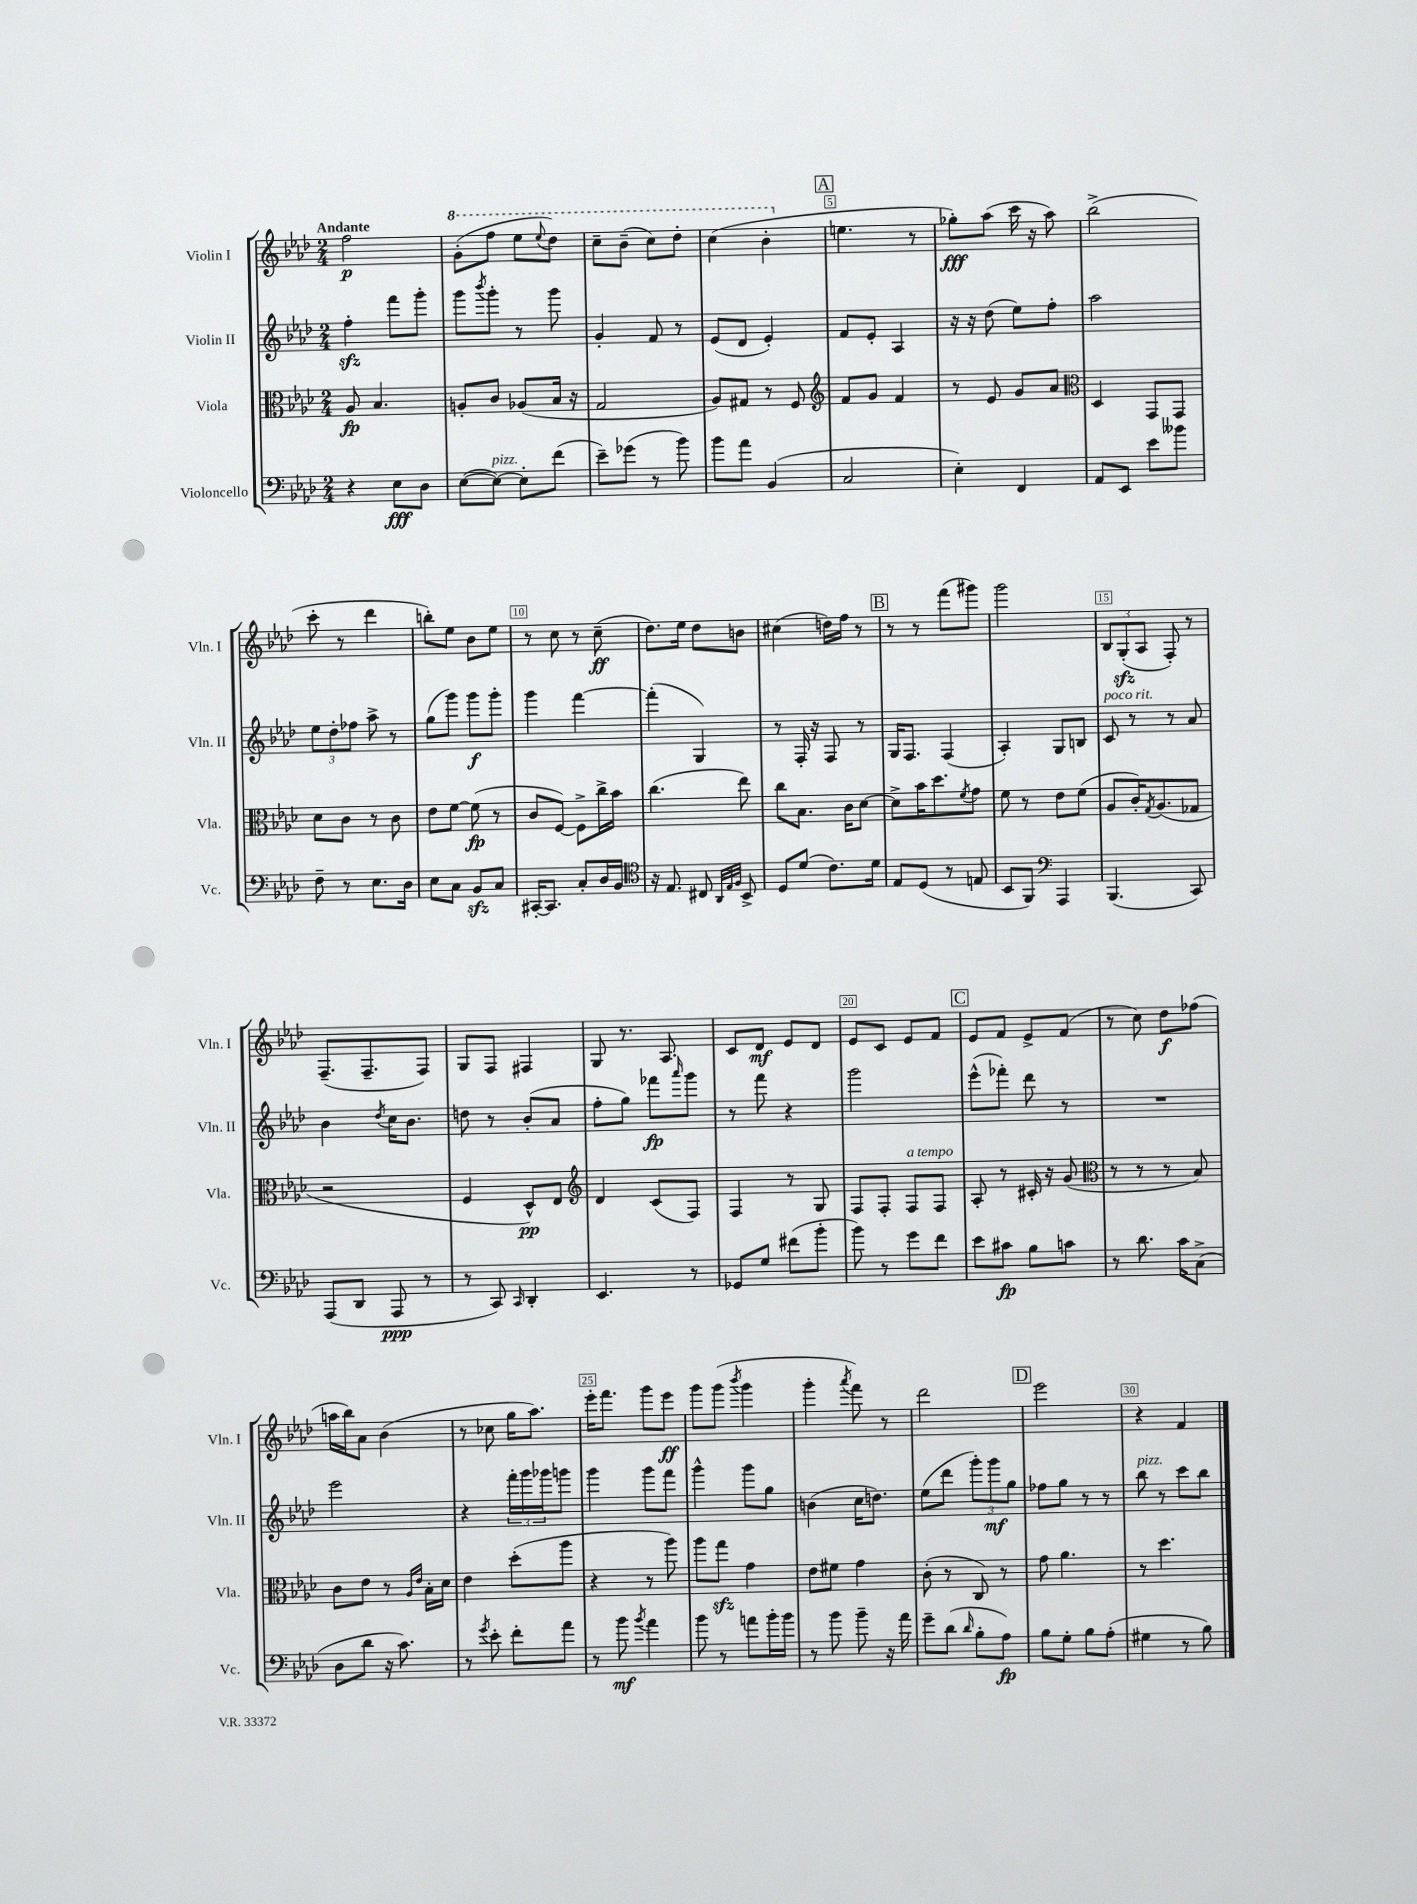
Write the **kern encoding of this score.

**kern	**kern	**kern	**kern
*staff4	*staff3	*staff2	*staff1
*clefF4	*clefC3	*clefG2	*clefG2
*k[b-e-a-d-]	*k[b-e-a-d-]	*k[b-e-a-d-]	*k[b-e-a-d-]
*M2/4	*M2/4	*M2/4	*M2/4
4r	8A-	4ff'	2ff
.	4.B-	.	.
8E-	.	8fff	.
8D-	.	8ggg'	.
=	=	=	=
([8E-	8A'	8ggg	(8gg'
.	.	8qbbb-	.
8E-_)	8c	8ggg'	8fff
8E-']	(8A-	8r	8eee-
.	.	.	8qqeee-
(8f	16B-	8ggg	8ddd-)
.	16r	.	.
=	=	=	=
8e-~)	2G	4g'	8ccc~
(8g-	.	.	(8bb-~
8r	.	8f	8ccc)
8b-)	.	8r	8ddd-'
=	=	=	=
8b-	8A-)	(8e-	(4ccc
8a-	8G#	8d-	.
(4BB-	8r	4e-')	4bb-'
.	8F	.	.
=	=	=	=
*	*clefG2	*	*
2C	8f	8f	4.ee
.	8g	8e-'	.
.	4f	4A-	.
.	.	.	8r
=	=	=	=
4E-')	8r	16r	8gg-')
.	.	16r	.
.	8e-	(8dd-	(8aa-
4FF	8g	8ee-)	16ccc
.	.	.	16r
.	8a-	8ff'	8aa-)
=	=	=	=
*	*clefC3	*	*
8AA-	4D-	2aa-	(2bb-^
8EE-	.	.	.
8e-	8GG	.	.
8b--	8GG	.	.
=	=	=	=
8F~	8d-	12ee-	8ccc'
.	.	12dd-'	.
8r	8c	.	8r
.	.	12ff-	.
8.E-	8r	8aa-^	4ddd-
.	8c	8r	.
16D-	.	.	.
=	=	=	=
8E-	8e-	(8gg	8bb')
8C	[8f	8ggg)	8ee-
8BB-	(8f]	8ggg	8b-
8C	8r	8ggg'	8ee-
=	=	=	=
[16CC#'	8c	4ggg	8r
8.CC#]	.	.	.
.	[8F)	.	8cc
8C'	8F^]	[4fff	8r
16D-	16cc^	.	(8cc~
16BB-	16b-	.	.
=	=	=	=
*clefC4	*	*	*
16r	(4.cc	(4fff']	8.dd-)
8.E-	.	.	.
.	.	.	16ee-
8C#	.	4G)	8dd-
32qqAA-	.	.	.
32qqE-	.	.	.
32qqF	.	.	.
8BB-^	8ee-)	.	8b
=	=	=	=
8D-	8cc	8r	(4cc#
(8d-	8.B-	16F'	.
.	.	16r	.
8.c)	.	8F	16dd)
.	16c	.	16ff
.	[8d-	8r	8r
16d-	.	.	.
=	=	=	=
8E-	8d-^]	16G	8r
.	.	8.F	.
(8D-	16b-	.	8r
.	8.dd-	.	.
8r	.	(4F	(8fff
.	8qf	.	.
8E	8g	.	8ggg#)
=	=	=	=
8BB-	8f	4A-')	2ggg
8FF)	8r	.	.
*clefF4	*	*	*
4AAA-	8e-	8G	.
.	(8f	8B	.
=	=	=	=
(4.BBB-	8A-	8c	12B-
.	.	.	(12G'
.	16c')	8r	.
.	.	.	12A-
.	8qG	.	.
.	(8.A-	.	.
.	.	8r	8F')
8CC)	8G-	8a-	8r
=	=	=	=
(8AAA-	2r	4b-	(8.F~
8DD-	.	.	.
.	.	.	8.F~
.	.	8qdd-	.
8AAA-	.	16cc	.
.	.	8.b-	.
8r	.	.	8F)
=	=	=	=
8r	4F	8dd	8G
8CC)	.	8r	8F
16qqCC	.	.	.
4DD-'	8D-^^)	(8b-'	4F#
.	8E-	8a-	.
=	=	=	=
*	*clefG2	*	*
4.EE-	4d-	8ff'	8G
.	.	8gg)	8.r
.	(8c	8fff-	.
.	.	.	8.A-
.	.	16qqaaa-	.
8r	8F)	8ggg	.
=	=	=	=
8GG-	4F	8r	8c
8G	.	8fff	8d-
(8f#	8r	4r	8e-
8b-'	8G	.	8d-
=	=	=	=
8b-)	8F	2ggg	8e-
8r	8F'	.	8c
8g	8F	.	8e-
8f	8F	.	8f
=	=	=	=
8e-	8A-'	(8eee-^^	8e-
8c#	8r	8fff-')	8f
8B-	16c#'	8ddd-	8e-^
.	16r	.	.
8c	(8g	8r	(8f
=	=	=	=
*	*clefC3	*	*
8r	8r	2r	8r
8.d-	8r	.	8cc)
.	8r	.	8dd-
16c	.	.	.
(8C^	8B-)	.	(8ff-
=	=	=	=
8D-	8c	2eee-	16aa
.	.	.	16bb-)
8d-	8e-	.	8a-
16r	8r	.	(4b-
8.c)	.	.	.
.	16qqA-	.	.
.	16qqe-	.	.
.	16B-'	.	.
.	16d-	.	.
=	=	=	=
8r	4e-	4r	8r
8qg	.	.	.
8e-'	.	.	8cc-
8f'	(8dd-'	24fff'	16gg
.	.	24ggg	.
.	.	.	8.aa-)
.	.	24ggg-	.
8a-	8aa-	8ggg	.
=	=	=	=
8r	4r	4ggg	16eee-'
.	.	.	8.fff
8b-	.	.	.
8qb-	.	.	.
4a-	8r	8ggg	8ggg
.	8aa-)	8fff	8eee-
=	=	=	=
8b-	8aa-	4ggg^^	8ggg
8r	8gg	.	(8ggg
.	.	.	8qbbb-
8a	4g	8ggg	4ggg
16b-'	.	8gg	.
16b-	.	.	.
=	=	=	=
8r	8e-	(4b	4ggg'
8b-	8f#	.	.
.	.	.	8qaaa-
8b-~	4g	16cc	8fff)
.	.	8.dd)	.
16r	.	.	8r
16a-	.	.	.
=	=	=	=
8g~	(8c'	(8ee-	2ddd-
(8d-	8r	8ddd-	.
16qqd-	.	.	.
8B-'	8C)	12ggg')	.
.	.	12ggg	.
8A-)	8r	.	.
.	.	12gg	.
=	=	=	=
8B-	8g	8ff-	2eee-
8G'	4.a-	8gg	.
8B-	.	8r	.
(8A-'	.	8r	.
=	=	=	=
4G#	8r	8bb-	4r
.	4.dd-	8r	.
8r	.	8ccc	4f
8B-)	.	8bb-	.
==	==	==	==
*-	*-	*-	*-
